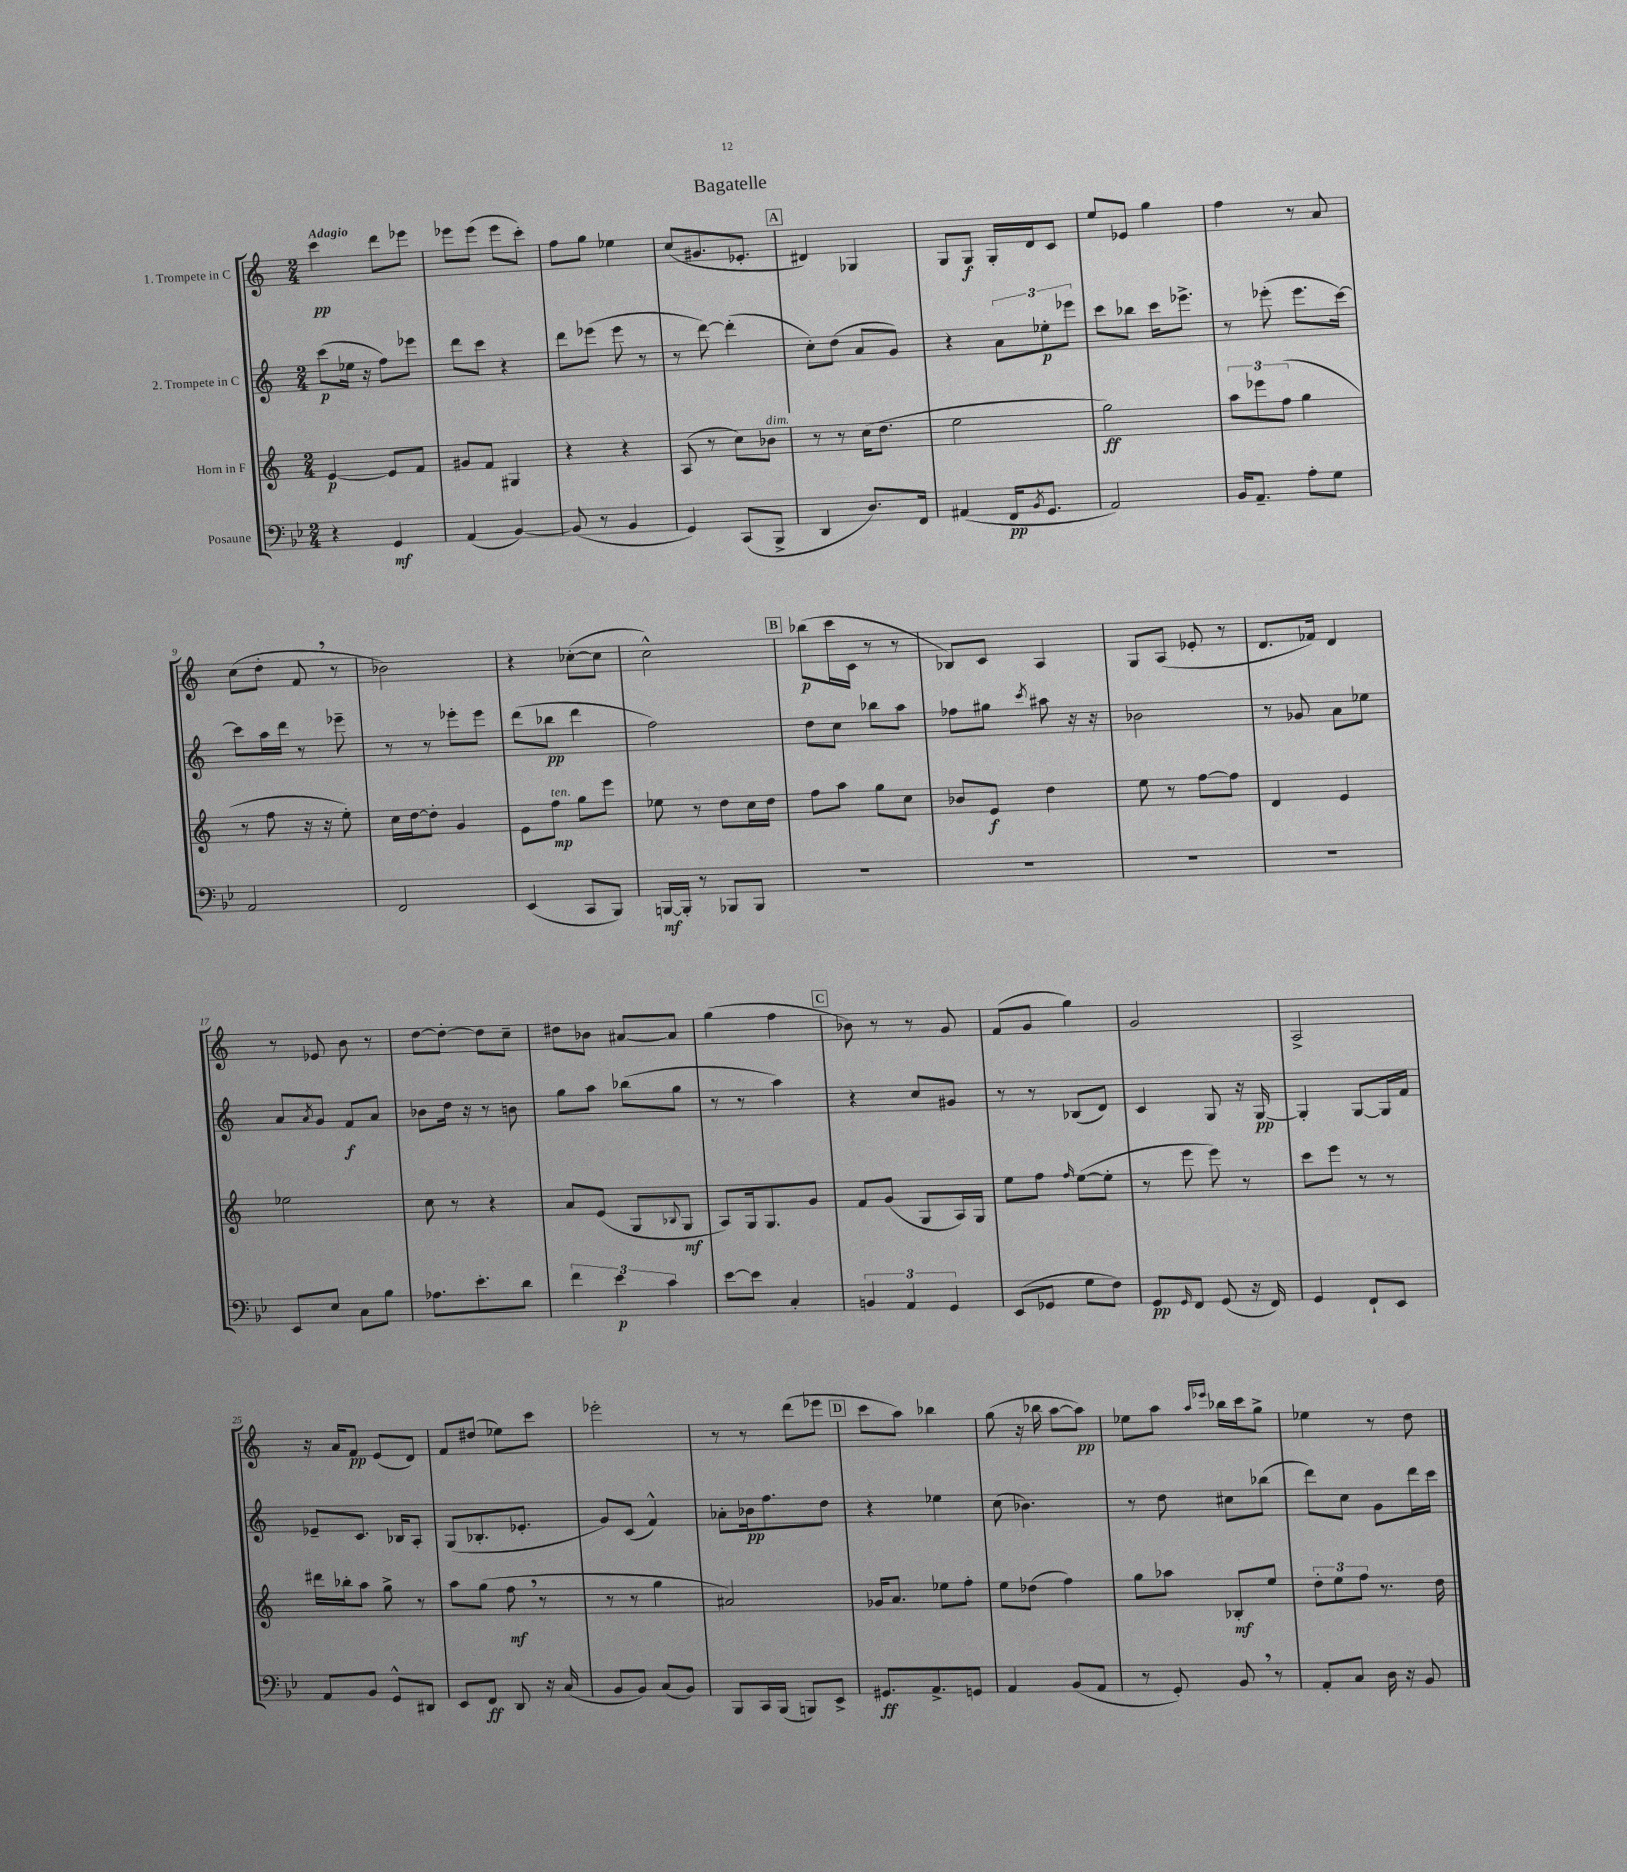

**kern	**dynam	**kern	**dynam	**kern	**dynam	**kern	**dynam
*part4	*part4	*part3	*part3	*part2	*part2	*part1	*part1
*staff4	*staff4	*staff3	*staff3	*staff2	*staff2	*staff1	*staff1
*I"Posaune	*	*I"Horn in F	*	*I"2. Trompete in C	*	*I"1. Trompete in C	*
*clefF4	*	*clefG2	*	*clefG2	*	*clefG2	*
*k[b-e-]	*	*k[]	*	*k[]	*	*k[]	*
*M2/4	*	*M2/4	*	*M2/4	*	*M2/4	*
=1	=1	=1	=1	=1	=1	=1	=1
!	!	!	!	!	!	!LO:TX:a:B:t=Adagio	!
4r	.	[4e/	p	(8ccc\L	p	4ccc\	pp
.	.	.	.	16ee-X\Jk	.	.	.
.	.	.	.	16r	.	.	.
4GG/	mf	8e/L]	.	8ff\L)	.	8ddd\L	.
.	.	8f/J	.	8eee-X\J	.	8eee-X\J	.
=2	=2	=2	=2	=2	=2	=2	=2
(4AA/	.	8g#X/L	.	8ddd\L	.	8eee-X\L	.
.	.	8f/J	.	8ccc\J	.	(8eee-\J	.
[4BB-/)	.	4G#X/	.	4r	.	8eee-\L	.
.	.	.	.	.	.	8ccc'\J)	.
=3	=3	=3	=3	=3	=3	=3	=3
(8BB-/]	.	4r	.	8ddd\L	.	8ff\L	.
8r	.	.	.	(8eee-X\J	.	8gg\J	.
4BB-/	.	4r	.	8eee-\	.	4ee-X\	.
.	.	.	.	8r	.	.	.
=4	=4	=4	=4	=4	=4	=4	=4
4GG/)	.	(8A/	.	8r	.	(8cc/L	.
.	.	8r	.	[8ddd\)	.	8.g#X/	.
(8CC/L	.	8cc\L)	.	(4ddd'\]	.	.	.
.	.	.	.	.	.	8.e-X'/J	.
!	!	!LO:TX:a:i:t=dim.	!	!	!	!	!
8BBB-^/J	.	8b-X\J	.	.	.	.	.
!!LO:REH:place=s1:t=A
=5	=5	=5	=5	=5	=5	=5	=5
4DD/	.	8r	.	8cc'\L)	.	4d#X/)	.
.	.	8r	.	(8dd\J	.	.	.
8.D/L)	.	(16cc\KL	.	8a/L	.	4G-X/	.
.	.	8.dd\J	.	.	.	.	.
.	.	.	.	8g/J)	.	.	.
16FF/Jk	.	.	.	.	.	.	.
=6	=6	=6	=6	=6	=6	=6	=6
(4AA#X/	.	2ee\	.	4r	.	8G/L	.
.	.	.	.	.	.	8G/J	f
16FF/KL	pp	.	.	12a\L	.	16G'/LL	.
8qBB-/	.	.	.	.	.	.	.
8.GG/J	.	.	.	.	.	16d/J	.
.	.	.	.	12ee-X'\	p	.	.
.	.	.	.	.	.	8c/J	.
.	.	.	.	12eee-X\J	.	.	.
=7	=7	=7	=7	=7	=7	=7	=7
2AA/)	.	2gg\)	ff	8ccc\L	.	8ee/L	.
.	.	.	.	8bb-X\J	.	8e-X/J	.
.	.	.	.	16ccc\KL	.	4gg\	.
.	.	.	.	8.eee-X^\J	.	.	.
=8	=8	=8	=8	=8	=8	=8	=8
16BB-/KL	.	12aa\L	.	8r	.	4ff\	.
8.AA~/J	.	.	.	.	.	.	.
.	.	12eee-X\	.	.	.	.	.
.	.	.	.	(8eee-X'\	.	.	.
.	.	(12ff\J	.	.	.	.	.
8A'\L	.	4gg\	.	8.eee-\L	.	8r	.
8G\J	.	.	.	.	.	8a/	.
.	.	.	.	[16ccc\Jk)	.	.	.
!!LO:LB:g=z
=9	=9	=9	=9	=9	=9	=9	=9
2AA/	.	8r	.	8ccc\L]	.	(8cc\L	.
.	.	8ff\	.	16aa\L	.	8dd'\J	.
.	.	.	.	16ddd\JJ	.	.	.
.	.	16r	.	8r	.	8f,/	.
.	.	16r	.	.	.	.	.
.	.	8ee'\)	.	8eee-X~\	.	8r	.
=10	=10	=10	=10	=10	=10	=10	=10
2FF/	.	16cc\LL	.	8r	.	2b-X\)	.
.	.	[16dd\J	.	.	.	.	.
.	.	8dd'\J]	.	8r	.	.	.
.	.	4g/	.	8eee-X'\L	.	.	.
.	.	.	.	8eee-\J	.	.	.
=11	=11	=11	=11	=11	=11	=11	=11
(4EE-/	.	8e\L	.	(8ddd\L	.	4r	.
!	!	!LO:TX:a:i:t=ten.	!	!	!	!	!
.	.	8ff\J	mp	8bb-X\J	pp	.	.
8CC/L	.	8gg\L	.	4ddd\	.	([8cc-X'\L	.
8BBB-/J)	.	8eee\J	.	.	.	8cc-\J]	.
=12	=12	=12	=12	=12	=12	=12	=12
[16BBBn/LL	mf	8ee-X\	.	2ff\)	.	2cc^^\)	.
16BBB'/JJ]	.	.	.	.	.	.	.
8r	.	8r	.	.	.	.	.
8BBB-X/L	.	8dd\L	.	.	.	.	.
8BBB-/J	.	16cc\L	.	.	.	.	.
.	.	16dd\JJ	.	.	.	.	.
!!LO:REH:place=s1:t=B
=13	=13	=13	=13	=13	=13	=13	=13
2r	.	8ff\L	.	8dd\L	.	(8bb-X\L	p
.	.	8aa\J	.	8cc\J	.	16ccc\L	.
.	.	.	.	.	.	16c\JJ	.
.	.	8gg\L	.	8bb-X\L	.	8r	.
.	.	8cc\J	.	8aa\J	.	8r	.
=14	=14	=14	=14	=14	=14	=14	=14
2r	.	8b-X/L	.	8ff-X\L	.	8B-X/L)	.
.	.	8e/J	f	8gg#X\J	.	8c/J	.
.	.	.	.	8qccc/	.	.	.
.	.	4dd\	.	8aa#X\	.	4A/	.
.	.	.	.	16r	.	.	.
.	.	.	.	16r	.	.	.
=15	=15	=15	=15	=15	=15	=15	=15
2r	.	8ee\	.	2b-X\	.	8G/L	.
.	.	8r	.	.	.	(8A/J	.
.	.	[8ff\L	.	.	.	8e-X'/	.
.	.	8ff\J]	.	.	.	8r	.
=16	=16	=16	=16	=16	=16	=16	=16
2r	.	4d/	.	8r	.	8.d/L	.
.	.	.	.	8g-X/	.	.	.
.	.	.	.	.	.	16f-X/Jk)	.
.	.	4e/	.	8a\L	.	4d/	.
.	.	.	.	8ee-X\J	.	.	.
!!LO:LB:g=z
=17	=17	=17	=17	=17	=17	=17	=17
8EE-/L	.	2ee-X\	.	8a/L	.	8r	.
.	.	.	.	8qa/	.	.	.
8E-/J	.	.	.	8g/J	.	8e-X/	.
8C\L	.	.	.	8f/L	f	8b\	.
8B-\J	.	.	.	8a/J	.	8r	.
=18	=18	=18	=18	=18	=18	=18	=18
8.A-X\L	.	8cc\	.	8b-X\L	.	[8dd\L	.
.	.	8r	.	16dd\Jk	.	8dd'\J_	.
8.e-'\	.	.	.	16r	.	.	.
.	.	4r	.	8r	.	8dd\L]	.
8d\J	.	.	.	8bn\	.	8cc~\J	.
=19	=19	=19	=19	=19	=19	=19	=19
6f\	.	8a/L	.	8gg\L	.	8dd#X\L	.
.	.	(8e/J	.	8aa\J	.	8b-X\J	.
6e-\	p	.	.	.	.	.	.
.	.	8G/L	.	(8bb-X\L	.	[8a#X/L	.
6c\	.	.	.	.	.	.	.
.	.	8qqB-X/	.	.	.	.	.
.	.	8G/J	mf	8gg\J	.	8a#/J]	.
=20	=20	=20	=20	=20	=20	=20	=20
[8e-\L	.	8A/L)	.	8r	.	(4gg\	.
8e-\J]	.	16G/k	.	8r	.	.	.
.	.	8.G/	.	.	.	.	.
4C'/	.	.	.	4aa\)	.	4ff\	.
.	.	8g/J	.	.	.	.	.
!!LO:REH:place=s1:t=C
=21	=21	=21	=21	=21	=21	=21	=21
6BBn/	.	8f/L	.	4r	.	8b-X\)	.
.	.	(8g/J	.	.	.	8r	.
6AA/	.	.	.	.	.	.	.
.	.	8G/L	.	8cc/L	.	8r	.
6GG/	.	.	.	.	.	.	.
.	.	16A/L)	.	8g#X/J	.	8g/	.
.	.	16G/JJ	.	.	.	.	.
=22	=22	=22	=22	=22	=22	=22	=22
(8EE-/L	.	8ee\L	.	8r	.	(8f/L	.
8GG-X/J	.	8ff\J	.	8r	.	8g/J	.
.	.	16qqff/	.	.	.	.	.
8G\L	.	([8ee\L	.	(8B-X/L	.	4gg\)	.
8F\J)	.	8ee'\J]	.	8d/J)	.	.	.
=23	=23	=23	=23	=23	=23	=23	=23
8GG/L	pp	8r	.	4c/	.	2g/	.
16qqGG/	.	.	.	.	.	.	.
8FF/J	.	8eee\	.	.	.	.	.
(8GG/	.	8eee\)	.	8G/	.	.	.
16r	.	8r	.	16r	.	.	.
16FF/)	.	.	.	[16G/	pp	.	.
=24	=24	=24	=24	=24	=24	=24	=24
4GG/	.	8ccc\L	.	4G'/]	.	2A^/	.
.	.	8eee\J	.	.	.	.	.
8FF`/L	.	8r	.	[8G/L	.	.	.
8EE-/J	.	8r	.	16G/L]	.	.	.
.	.	.	.	16f/JJ	.	.	.
!!LO:LB:g=z
=25	=25	=25	=25	=25	=25	=25	=25
8AA/L	.	16ddd#X\LL	.	8e-X~/L	.	16r	.
.	.	16bb-X'\J	.	.	.	16a/KL	.
8BB-/J	.	8aa\J	.	8.c/J	.	8f/J	pp
8GG^^/L	.	8gg^\	.	.	.	(8e/L	.
.	.	.	.	16B-X/KL	.	.	.
8DD#X/J	.	8r	.	8A'/J	.	8d/J)	.
=26	=26	=26	=26	=26	=26	=26	=26
8EE-/L	.	8aa\L	.	(8G/L	.	8f/L	.
8FF/J	ff	(8gg\J	.	8.B-X'/	.	(8dd#X/J	.
8DD/	.	8ff,\	mf	.	.	8ee-X\L)	.
.	.	.	.	8.e-X'/J	.	.	.
16r	.	8r	.	.	.	8ccc\J	.
(16C/	.	.	.	.	.	.	.
=27	=27	=27	=27	=27	=27	=27	=27
8BB-/L	.	8r	.	8g/L)	.	2eee-X'\	.
8BB-/J)	.	8r	.	(8c/J	.	.	.
(8C/L	.	4gg\	.	4f^^/)	.	.	.
8BB-/J)	.	.	.	.	.	.	.
=28	=28	=28	=28	=28	=28	=28	=28
8BBB-/L	.	2a#X/)	.	8a-X'\L	.	8r	.
16CC/L	.	.	.	16b-X\k	pp	8r	.
(16BBB-/JJ	.	.	.	8.ff\	.	.	.
8BBBn/L)	.	.	.	.	.	(8ddd\L	.
8EE-^/J	.	.	.	8dd\J	.	8eee-X\J	.
!!LO:REH:place=s1:t=D
=29	=29	=29	=29	=29	=29	=29	=29
8.GG#X/L	ff	16g-X/KL	.	4r	.	8ccc\L	.
.	.	8.a/J	.	.	.	.	.
.	.	.	.	.	.	8aa\J)	.
8.AA^/	.	.	.	.	.	.	.
.	.	8ee-X\L	.	4ee-X\	.	4bb-X\	.
8GGn/J	.	8ff'\J	.	.	.	.	.
=30	=30	=30	=30	=30	=30	=30	=30
4AA/	.	8ee\L	.	(8cc\	.	(8gg\	.
.	.	(8dd-X\J	.	4.b-X\)	.	16r	.
.	.	.	.	.	.	16bb-X\	.
(8BB-/L	.	4ff\)	.	.	.	[8aa\L	.
8AA/J	.	.	.	.	.	8aa\J])	pp
=31	=31	=31	=31	=31	=31	=31	=31
8r	.	8gg\L	.	8r	.	8ee-X\L	.
8GG'/)	.	8aa-X\J	.	8dd\	.	8aa\J	.
.	.	.	.	.	.	16qqaa/LL	.
.	.	.	.	.	.	16qqeee-X/JJ	.
8BB-,/	.	8B-X'/L	mf	8cc#X\L	.	16bb-X\LL	.
.	.	.	.	.	.	16ccc\J	.
8r	.	8ee/J	.	(8bb-X\J	.	8gg^\J	.
=32	=32	=32	=32	=32	=32	=32	=32
8AA'/L	.	12dd'\L	.	8ddd\L)	.	4ee-X\	.
.	.	12ee\	.	.	.	.	.
8C/J	.	.	.	8cc\J	.	.	.
.	.	12ff\J	.	.	.	.	.
16D\	.	8.r	.	8g\L	.	8r	.
16r	.	.	.	.	.	.	.
8BB-/	.	.	.	16ddd\L	.	8dd\	.
.	.	16dd\	.	16ccc\JJ	.	.	.
==	==	==	==	==	==	==	==
*-	*-	*-	*-	*-	*-	*-	*-
